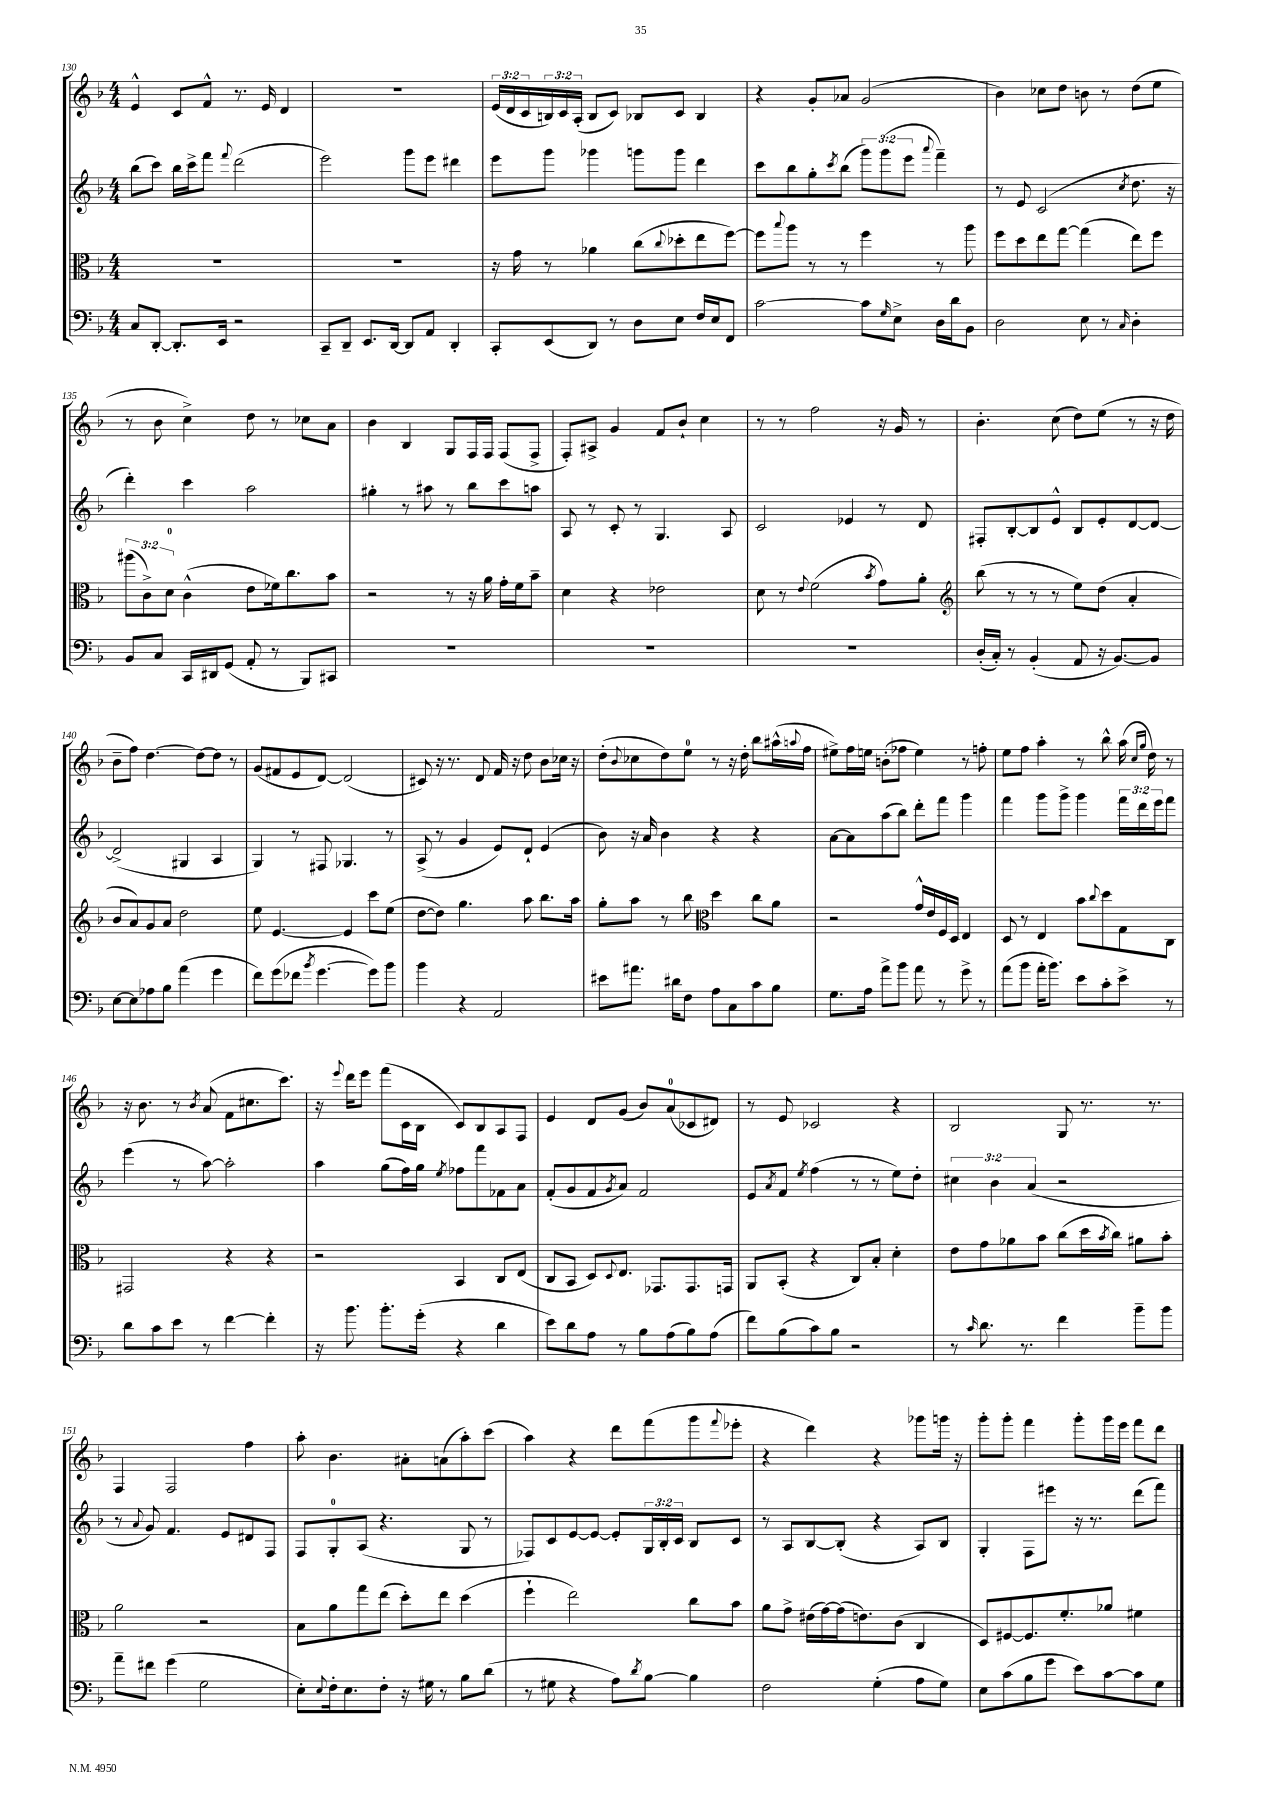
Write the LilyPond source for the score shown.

<<
\new StaffGroup <<
\new Staff = "s0" {
    \clef treble \key f \major \numericTimeSignature \time 4/4 \override Staff.TupletNumber.text = #tuplet-number::calc-fraction-text
    e'4-^ c'8 f'8-^ r8. e'16 d'4 |
    R1 |
    \tuplet 3/2 { e'16( d'16 c'16 } \tuplet 3/2 { b16) c'16 a16-.( } b8 c'8) bes8 c'8 bes4 |
    r4 g'8-. aes'8 g'2( |
    bes'4) ces''8 d''8 b'8 r8 d''8( e''8 |
    r8 bes'8 c''4->) d''8 r8 ces''8 a'8 |
    bes'4 bes4 g8 f16 f16 f8( f8-> |
    f8-.) ais8-> g'4 f'8 bes'8-! c''4 |
    r8 r8 f''2 r16 g'16 r8 |
    bes'4.-. c''8( d''8) e''8( r8 r16 d''16 |
    bes'8-- f''8) d''4.~ d''8~ d''8 r8 |
    g'8( fis'8 e'8 d'8~) d'2( |
    cis'8) r16 r8. d'8 f'16 r16 d''8 bes'8 ces''16 r16 |
    d''8-.( \appoggiatura { bes'8 } ces''8 d''8) e''8-0 r8 r16 d''16-. bes''8 ais''16-^( \appoggiatura { a''8 } f''16 |
    eis''8->) f''16 e''16 b'8-.( fes''8 e''4) r8 f''8-. |
    e''8 f''8 a''4-. r8 bes''8-^ a''16( \grace { c''16 g''16 } d''16) r8 |
    r16 bes'8. r8 \acciaccatura { bes'8 } a'8( f'8 cis''8. c'''8.) |
    r16 \appoggiatura { e'''8 } d'''16 e'''8 f'''8( c'16 bes16 c'8) bes8 a8 f8 |
    e'4 d'8 g'8( bes'8) a'8-0( ces'8 dis'8) |
    r8 e'8 ces'2 r4 |
    bes2 g8 r8. r8. |
    f4 f2 f''4 |
    a''8-. bes'4. ais'8-. a'8( a''8-.) c'''8( |
    a''4) r4 d'''8 f'''8( g'''8 \appoggiatura { f'''8 } ees'''8-. |
    r4 d'''4) r4 ges'''8 g'''16 r16 |
    g'''8-. g'''8-. f'''4 g'''8-. g'''16 e'''16 f'''8 d'''8 \bar "|." |
}
\new Staff = "s1" {
    \clef treble \key f \major \numericTimeSignature \time 4/4 \override Staff.TupletNumber.text = #tuplet-number::calc-fraction-text
    bes''8( c'''8) bes''16 c'''16-> f'''8 \appoggiatura { f'''8 } d'''2( |
    e'''2) g'''8 e'''8 dis'''4 |
    e'''8 g'''8 ges'''4 g'''8 g'''8 d'''4 |
    c'''8 bes''8 g''8-. \acciaccatura { c'''8 } bes''8( \tuplet 3/2 { g'''8) g'''8( e'''8 } \appoggiatura { a'''8 } f'''4--) |
    r8 e'8 c'2( \acciaccatura { c''8 } d''8. r16 |
    d'''4-.) c'''4 a''2 |
    gis''4-. r8 ais''8 r8 bes''8 c'''8 a''8 |
    a8 r8 c'8-. r8 g4. a8 |
    c'2 ees'4 r8 d'8 |
    fis8-. bes8~-. bes8 e'8-^ bes8 e'8-. d'8~ d'8~ |
    d'2->( gis4 a4 |
    g4) r8 fis8 ges4. r8 |
    a8->( r8 g'4 e'8) d'8-! e'4( |
    bes'8) r16 a'16 bes'4 r4 r4 |
    a'8~ a'8 a''8( bes''8) d'''8-. f'''8 g'''4 |
    f'''4 g'''8 g'''8-> g'''4 \tuplet 3/2 { f'''16 d'''16 e'''16 } f'''8 |
    e'''4( r8 a''8~) a''2-. |
    a''4 g''8( f''16) g''16 \acciaccatura { e''8 } fes''8 f'''8 fes'8 a'8 |
    f'8-.( g'8 f'8 \acciaccatura { g'8 } a'8) f'2 |
    e'8 \acciaccatura { a'8 } f'8 \acciaccatura { e''8 } f''4( r8 r8 e''8) d''8-. |
    \tuplet 3/2 { cis''4 bes'4 a'4( } r2 |
    r8 \appoggiatura { a'8 } g'8) f'4. e'8 dis'8 f8 |
    f8 g8-0-. a8( r4. g8 r8 |
    fes8) c'8 e'8~ e'8~ e'8-. \tuplet 3/2 { g16 bes16-. c'16 } bes8 c'8 |
    r8 a8 bes8~ bes8-.( r4 a8) bes8 |
    g4-. f8 eis'''8 r16 r8. d'''8( f'''8) \bar "|." |
}
\new Staff = "s2" {
    \clef alto \key f \major \numericTimeSignature \time 4/4 \override Staff.TupletNumber.text = #tuplet-number::calc-fraction-text
    R1 |
    R1 |
    r16 g'16 r8 aes'4 c''8( \appoggiatura { c''8 } des''8-. e''8 f''8~) |
    f''8 \appoggiatura { bes''8 } a''8 r8 r8 f''4 r8 a''8 |
    f''8 d''8 e''8 g''8~ g''4( e''8) f''8 |
    \tuplet 3/2 { ais''8( c'8->) d'8-0 } c'4-^( e'8 fes'16) c''8. bes'8 |
    r2 r8 r16 a'16 g'16-. f'16 bes'8-- |
    d'4 r4 ees'2 |
    d'8 r8 \appoggiatura { e'8 } f'2( \acciaccatura { bes'8 } g'8) a'8-. |
    \clef treble bes''8( r8 r8 r8 e''8) d''8( a'4-. |
    bes'8 a'8) g'8 a'8 d''2 |
    e''8 e'4.~ e'4 c'''8 e''8( |
    d''8~ d''8) g''4. a''8 bes''8. a''16 |
    g''8-. a''8 r8 bes''8 \clef alto d''4 c''8 a'8 |
    r2 g'16-^ e'16 f16 d16 e4 |
    d8 r8 e4 bes'8 \appoggiatura { c''8 } d''8 g8 c8 |
    gis,2 r4 r4 |
    r2 bes,4 c8 e8( |
    c8 bes,8 d8) \appoggiatura { d8 } e8. ges,8. ges,8. g,16 |
    a,8 bes,8-.( r4 c8) bes8-. d'4-. |
    e'8 g'8 aes'8 bes'8 c''8( d''16 \acciaccatura { bes'8 } c''16) ais'8 bes'8-. |
    a'2 r2 |
    bes8 a'8 g''8 e''8( d''8-.) e''8 d''4( |
    f''4-! e''2) c''8 bes'8 |
    a'8 g'8-> eis'16( g'16~) g'16( e'8.) c'8( c4 |
    d8) fis8~ fis8. f'8.-. aes'8 fis'4 \bar "|." |
}
\new Staff = "s3" {
    \clef bass \key f \major \numericTimeSignature \time 4/4
    c8 d,8~-. d,8.-. e,16 r2 |
    c,8-- d,8-- e,8. d,16~ d,8 a,8 d,4-. |
    c,8-. e,8( d,8) r8 d8 e8 f16 e16 f,8 |
    c'2~ c'8 \grace { g16 } e8-> d16 d'16 bes,8 |
    d2 e8 r8 \grace { c16 } d4-. |
    bes,8 c8 c,16 dis,16 g,8( a,8-. r8 bes,,8) cis,8 |
    R1 |
    R1 |
    R1 |
    d16-.( c16-.) r8 bes,4-.( a,8 r16 bes,8.~) bes,8 |
    e8~ e8 aes8 bes8 a'4( g'4 |
    f'8) g'8( fes'8 \acciaccatura { bes'8 } g'4.~ g'8) bes'8 |
    bes'4 r4 a,2 |
    eis'8 ais'8. dis'16 f8 a8 c8 c'8 bes8 |
    g8. a16 a'8-> bes'8 a'8 r8 g'8-> r8 |
    a'8( bes'8 a'16-. bes'8.) e'8 c'8-. e'8-> r8 |
    d'8 c'8 e'8 r8 f'4~ f'4-. |
    r16 bes'8. bes'8.-. g'16-.( r4 d'4 |
    e'8) d'8 a8 r8 bes8 a8( bes8) a8( |
    f'8) bes8( c'8) bes8 r2 |
    r8 \grace { c'16 } d'8. r8. f'4 bes'8-- bes'8 |
    a'8-- fis'8 g'4( g2 |
    e8-.) \appoggiatura { e8 } f16-. e8. f8-. r16 gis16 r8 bes8 d'8( |
    r8 gis8 r4 a8) \acciaccatura { d'8 } bes8~ bes4 |
    f2 g4-.( a8 g8) |
    e8 c'8( bes8 g'8 e'8) c'8~ c'8 g8 \bar "|." |
}
>>
>>
\layout { \context { \Score currentBarNumber = #130 } }
